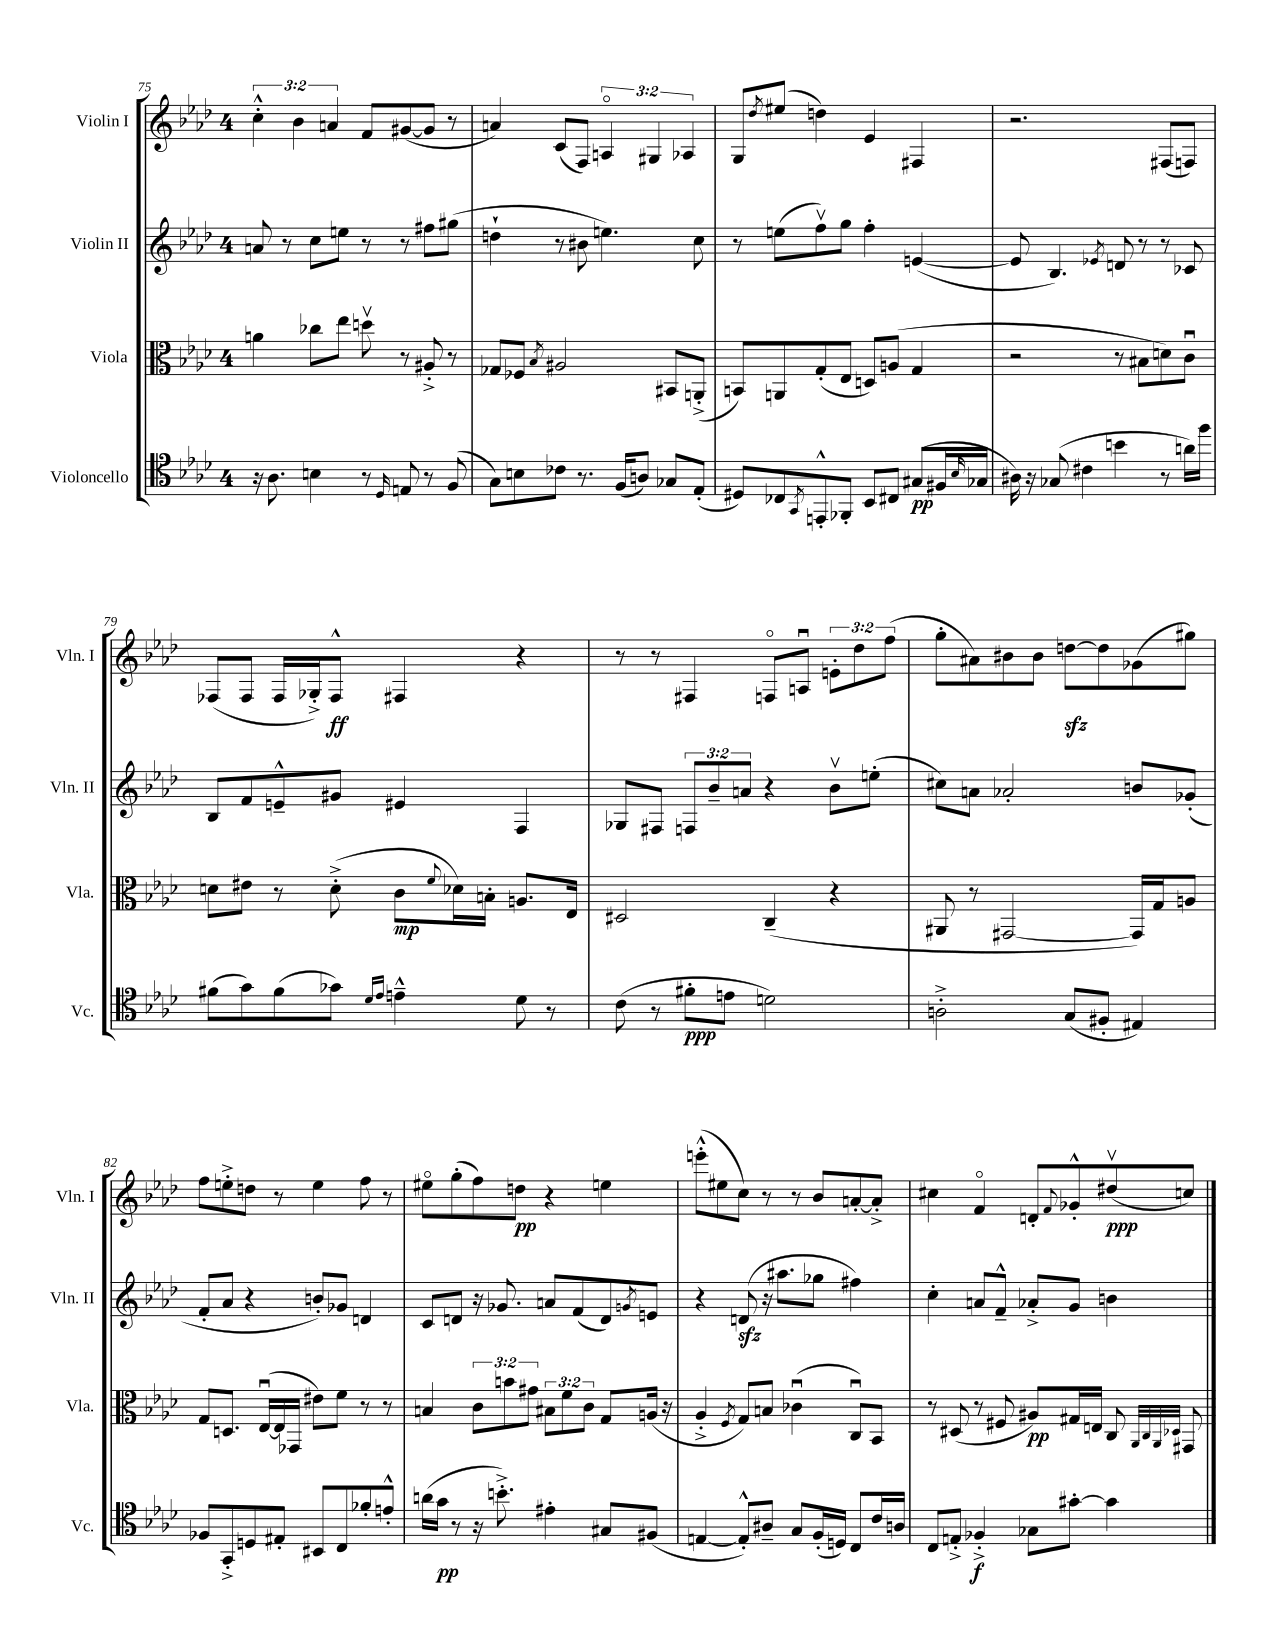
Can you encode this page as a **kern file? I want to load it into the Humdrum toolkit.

**kern	**dynam	**kern	**dynam	**kern	**kern	**dynam
*part4	*part4	*part3	*part3	*part2	*part1	*part1
*staff4	*staff4	*staff3	*staff3	*staff2	*staff1	*staff1
*I"Violoncello	*	*I"Viola	*	*I"Violin II	*I"Violin I	*
*I'Vc.	*	*I'Vla.	*	*I'Vln. II	*I'Vln. I	*
*clefC4	*	*clefC3	*	*clefG2	*clefG2	*
*k[b-e-a-d-]	*	*k[b-e-a-d-]	*	*k[b-e-a-d-]	*k[b-e-a-d-]	*
*M4/4	*	*M4/4	*	*M4/4	*M4/4	*
=75	=75	=75	=75	=75	=75	=75
16r	.	4an\	.	8an/	6cc'^^\	.
8.A-\	.	.	.	.	.	.
.	.	.	.	8r	.	.
.	.	.	.	.	6b-\	.
4Bn\	.	8cc-X\L	.	8cc\L	.	.
.	.	.	.	.	6an/	.
.	.	8ee-\J	.	8een\J	.	.
8r	.	8ddnv\	.	8r	8f/L	.
16qqD-/	.	.	.	.	.	.
8En/	.	8r	.	8r	([8g#X/	.
8r	.	8A#X'^/	.	8ff#X\L	8g#/J]	.
(8F/	.	8r	.	(8gg#X\J	8r	.
=76	=76	=76	=76	=76	=76	=76
8G\L)	.	8G-X/L	.	4ddn`\	4an/)	.
8Bn\	.	8F-X/J	.	.	.	.
.	.	8qB-/	.	.	.	.
8c-X\J	.	2A#X/	.	8r	(8c/L	.
8.r	.	.	.	8b#X\	8F/J)	.
.	.	.	.	4.een\)	6An/	.
(16F/KL	.	.	.	.	.	.
8An/J)	.	.	.	.	.	.
.	.	.	.	.	6G#X/	.
8G-X/L	.	8BB#X/L	.	.	.	.
.	.	.	.	.	6A-X/	.
(8E-'/J	.	(8AAn'^/J	.	8cc\	.	.
=77	=77	=77	=77	=77	=77	=77
8D#X/L)	.	8BBn/L)	.	8r	8G/L	.
.	.	.	.	.	8qdd-/	.
8C-X/	.	8AAn/	.	(8een\L	(8ee#X/J	.
8qGG/	.	.	.	.	.	.
8EEn'^^/	.	(8G'/	.	8ffv\)	4ddn\)	.
8FF-X'/J	.	8E-/J	.	8gg\J	.	.
8BB-/L	.	8Dn/L)	.	4ff'\	4e-/	.
8C#X/J	.	(8An/J	.	.	.	.
(8G#X/L	pp	4G/	.	([4en/	4F#X/	.
16F#X/L	.	.	.	.	.	.
16qqB-/	.	.	.	.	.	.
16G-X/JJ	.	.	.	.	.	.
=78	=78	=78	=78	=78	=78	=78
16A#X\)	.	2r	.	8e/]	2.r	.
16r	.	.	.	.	.	.
(8G-X/	.	.	.	4.B-/)	.	.
4c#X\	.	.	.	.	.	.
.	.	.	.	8qe-X/	.	.
4bn\	.	8r	.	8dn/	.	.
.	.	8B#X\L	.	8r	.	.
8r	.	8dn\)	.	8r	(8F#X/L	.
16an\LL)	.	8cu\J	.	8c-X/	8Fn/J)	.
16ff\JJ	.	.	.	.	.	.
!!LO:LB:g=z
=79	=79	=79	=79	=79	=79	=79
(8f#X\L	.	8dn\L	.	8B-/L	(8F-X/L	.
8g\)	.	8e#X\J	.	8f/	8F-/J	.
(8f#\	.	8r	.	8en~^^/	16F-/LL	.
.	.	.	.	.	16G-X'^/J)	.
8g-X\J)	.	(8d'^\	.	8g#X/J	8F-^^/J	ff
16qqd-/LL	.	.	.	.	.	.
16qqe-/JJ	.	.	.	.	.	.
4en~^^\	.	8c\L	mp	4e#X/	4F#X/	.
.	.	8qqf/	.	.	.	.
.	.	16d-X\L)	.	.	.	.
.	.	16Bn'\JJ	.	.	.	.
8d-\	.	8.An/L	.	4F/	4r	.
8r	.	.	.	.	.	.
.	.	16E-/Jk	.	.	.	.
=80	=80	=80	=80	=80	=80	=80
(8c\	.	2D#X/	.	8G-X/L	8r	.
8r	.	.	.	8F#X/J	8r	.
8f#X'\L	ppp	.	.	12Fn/L	4F#X/	.
.	.	.	.	12b-~/	.	.
8en\J	.	.	.	.	.	.
.	.	.	.	12an/J	.	.
2dn\)	.	(4C~/	.	4r	8Fn/L	.
.	.	.	.	.	8Anu/J	.
.	.	4r	.	8b-v\L	12en'\L	.
.	.	.	.	.	12dd-\	.
.	.	.	.	(8een'\J	.	.
.	.	.	.	.	(12ff\J	.
=81	=81	=81	=81	=81	=81	=81
2An'^\	.	8AA#X/	.	8cc#X\L)	8gg'\L	.
.	.	8r	.	8an\J	8a#X\)	.
.	.	[2GG#X/	.	2a-X'/	8b#X\	.
.	.	.	.	.	8b#\J	.
(8G/L	.	.	.	.	[8ddnzz\L	.
8F#X'/J	.	.	.	.	8dd\]	.
4E#X/)	.	16GG#/LL])	.	8bn/L	(8g-X\	.
.	.	16G/J	.	.	.	.
.	.	8An/J	.	(8g-X'/J	8gg#X\J)	.
!!LO:LB:g=z
=82	=82	=82	=82	=82	=82	=82
8F-X/L	.	8G/L	.	8f'/L	8ff\L	.
8GG'^/	.	8.Dn/J	.	8a-/J	8een'^\	.
8Dn/	.	.	.	4r	8ddn\J	.
.	.	([16E-u/LL	.	.	.	.
8E#X'/J	.	16E-/]	.	.	8r	.
.	.	16GG-X/JJ	.	.	.	.
8BB#X/L	.	8e#X\L)	.	8bn'/L)	4ee\	.
8C/	.	8f\J	.	8g-X/J	.	.
8f-X'/	.	8r	.	4dn/	8ff\	.
8en'^^/J	.	8r	.	.	8r	.
=83	=83	=83	=83	=83	=83	=83
(16an\LL	.	4Bn/	.	8c/L	8ee#X\L	.
16g\JJ	pp	.	.	.	.	.
8r	.	.	.	8dn/J	(8gg'\	.
16r	.	12c\L	.	16r	8ff\)	.
8.bn'^\)	.	.	.	8.g-X/	.	.
.	.	12bn\	.	.	.	.
.	.	.	.	.	8ddn\J	pp
.	.	12g#X\J	.	.	.	.
4e#X'\	.	12B#X\L	.	8an/L	4r	.
.	.	12f\	.	.	.	.
.	.	.	.	(8f/	.	.
.	.	12c\J	.	.	.	.
8G#X/L	.	8G/L	.	8d/)	4een\	.
.	.	.	.	8qgn/	.	.
(8F#X/J	.	(16An/Jk	.	8en/J	.	.
.	.	16r	.	.	.	.
=84	=84	=84	=84	=84	=84	=84
[4En/	.	4A-'^/	.	4r	(8eeen'^^\L	.
.	.	.	.	.	8ee#X\	.
.	.	8qF/	.	.	.	.
8E'^^/L])	.	8G/L)	.	(8dnzz/	8cc\J)	.
8A#X~/J	.	8Bn/J	.	16r	8r	.
.	.	.	.	8.aa#X\L	.	.
8G/L	.	(4c-Xu\	.	.	8r	.
(16F'/L	.	.	.	8gg-X\J	8b-/L	.
16Dn/JJ)	.	.	.	.	.	.
8C/L	.	8Cu/L)	.	4ff#X\)	[8an'/	.
16c/L	.	8BB-/J	.	.	8a'^/J]	.
16An/JJ	.	.	.	.	.	.
=85	=85	=85	=85	=85	=85	=85
8C/L	.	8r	.	4cc'\	4cc#X\	.
8En'^/J	.	(8D#X/	.	.	.	.
4F-X'^/	f	8r	.	8an/L	4f/	.
.	.	8F#X/	.	8f~^^/J	.	.
8G-X\L	.	8A#X/L)	pp	8a-X'^/L	8dn'/L	.
.	.	.	.	.	8qqf/	.
[8g#X'\J	.	16G#X/L	.	8g/J	8g-X'^^/	.
.	.	16En/JJ	.	.	.	.
4g#\]	.	8C/	.	4bn\	(8dd#Xv/	ppp
.	.	32qqAA-/LLL	.	.	.	.
.	.	32qqC/	.	.	.	.
.	.	32qqAA-/	.	.	.	.
.	.	32qqD-X/JJJ	.	.	.	.
.	.	8GG#X/	.	.	8ccn/J)	.
==	==	==	==	==	==	==
*-	*-	*-	*-	*-	*-	*-
